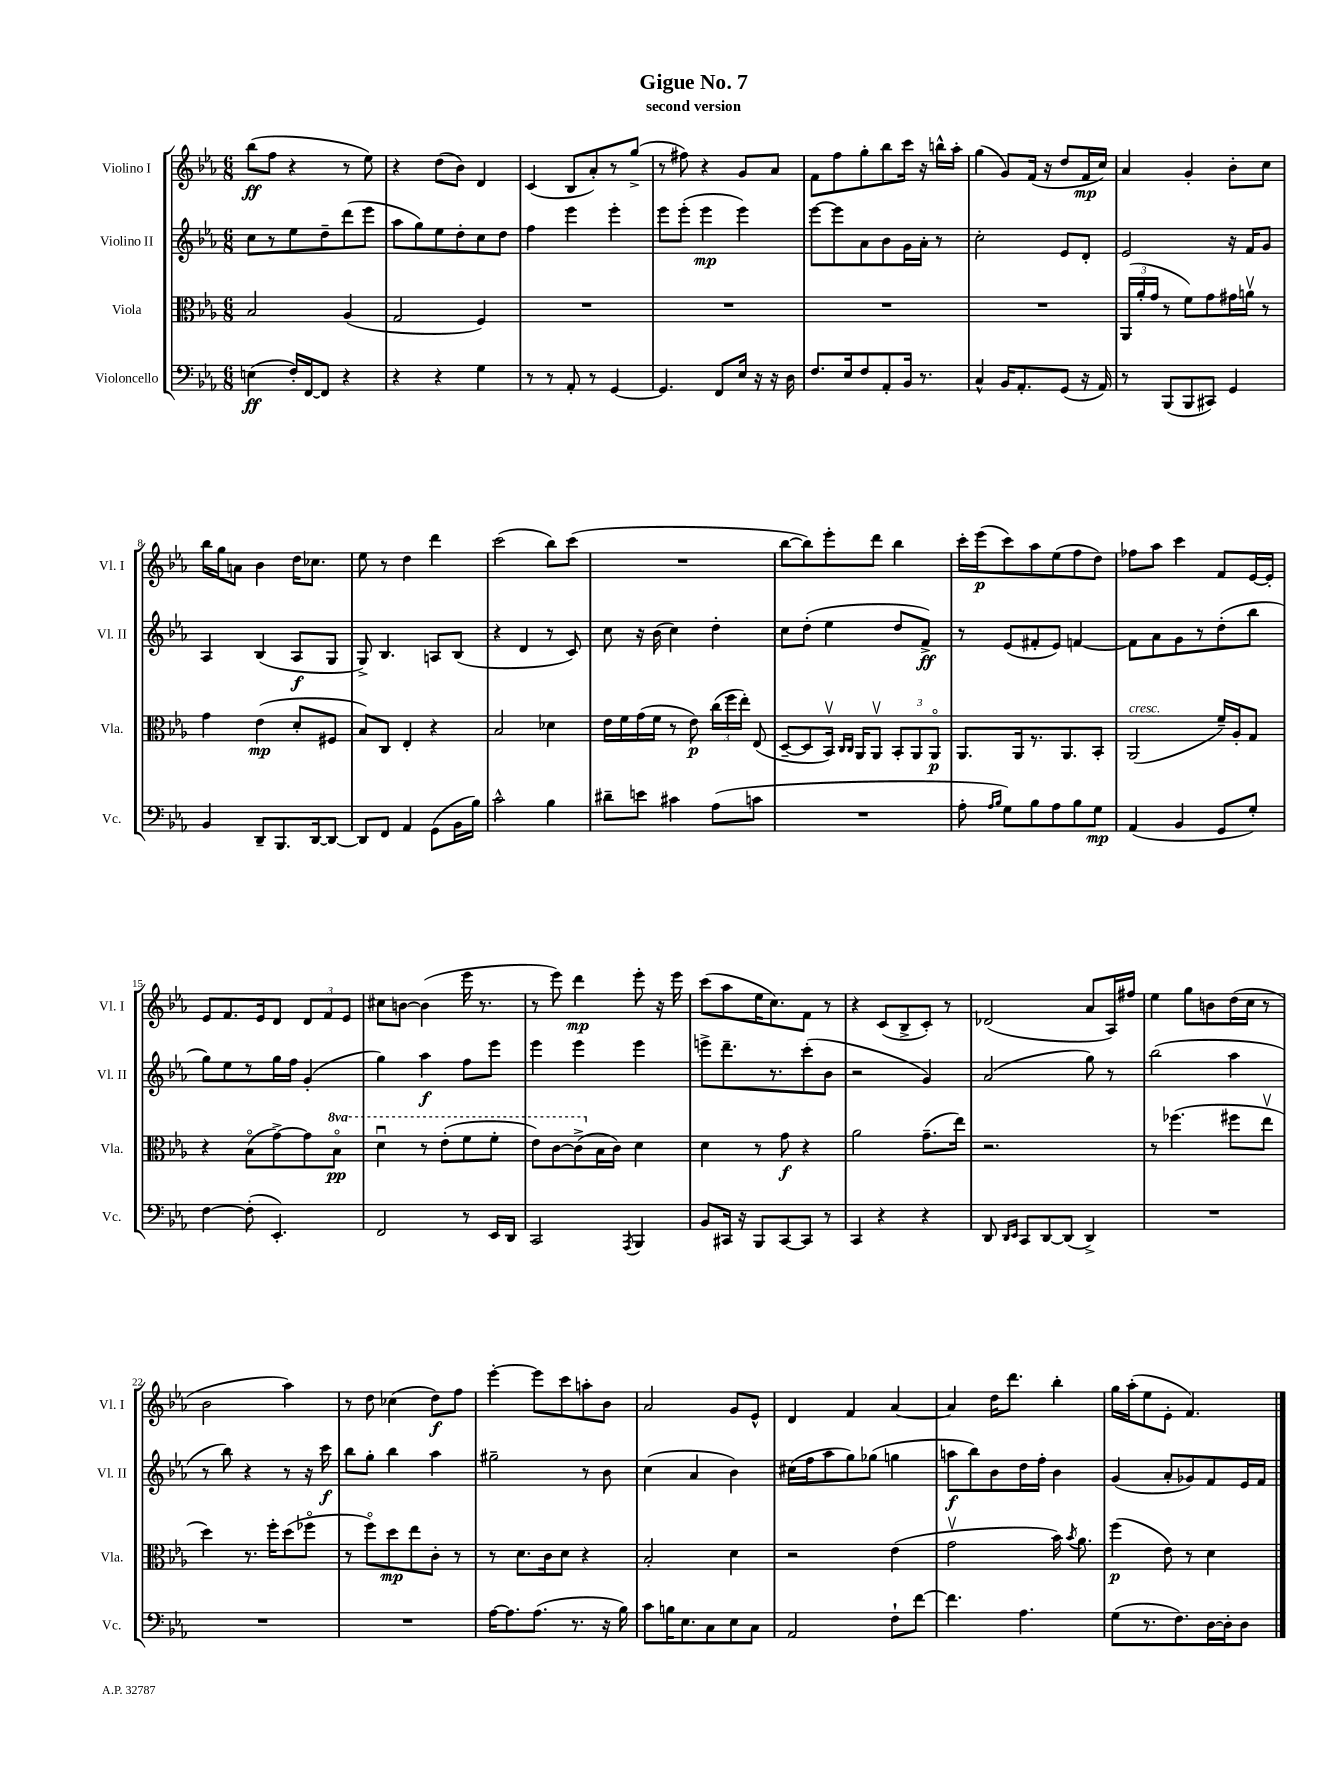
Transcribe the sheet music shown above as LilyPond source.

\header { title = "Gigue No. 7" subtitle = "second version" }
<<
\new StaffGroup <<
\new Staff = "s0" \with { instrumentName = "Violino I" shortInstrumentName = "Vl. I" } {
    \clef treble \key ees \major \numericTimeSignature \time 6/8
    \autoBeamOff bes''8[\ff( f''8] r4 r8 ees''8) |
    r4 d''8[( bes'8]) d'4 |
    c'4( bes8[ aes'8-.) r8 g''8]->( |
    r8 fis''8) r4 g'8[ aes'8] |
    f'8[ f''8 g''8-. bes''8 c'''16] r16 b''16[-^ aes''16]-. |
    g''4( g'8[) f'16]( r16 d''8[ f'16\mp c''16]) |
    aes'4 g'4-. bes'8[-. c''8] |
    bes''16[ g''16 a'8] bes'4 d''16[ ces''8.] |
    ees''8 r8 d''4 d'''4 |
    c'''2( bes''8[) c'''8]( |
    R2. |
    bes''8[~ bes''8) ees'''8-. d'''8] bes''4 |
    c'''16[-. ees'''16\p( c'''8) aes''8 ees''8( f''8 d''8]) |
    fes''8[ aes''8] c'''4 f'8[ ees'16~ ees'16]-. |
    ees'8[ f'8. ees'16 d'8] \tuplet 3/2 { d'8[ f'8 ees'8] } |
    cis''8[ b'8]~ b'4( ees'''16 r8. |
    r8 ees'''8) d'''4\mp ees'''8-. r16 ees'''16 |
    c'''8[( aes''8 ees''16 c''8.) f'8] r8 |
    r4 c'8[( bes8-> c'8]-.) r8 |
    des'2( aes'8[ aes16) fis''16] |
    ees''4 g''8[ b'8 d''16( c''16] r8 |
    bes'2 aes''4) |
    r8 d''8 ces''4( d''8[\f) f''8] |
    ees'''4~-. ees'''8[ c'''8 a''8-. bes'8] |
    aes'2 g'8[ ees'8]-^ |
    d'4 f'4 aes'4~ |
    aes'4 d''16[ d'''8.] bes''4-. |
    g''16[ aes''16-.( ees''8 ees'8]-. f'4.) \bar "|." |
}
\new Staff = "s1" \with { instrumentName = "Violino II" shortInstrumentName = "Vl. II" } {
    \clef treble \key ees \major \numericTimeSignature \time 6/8
    \autoBeamOff c''8[ r8 ees''8 d''8-- d'''8( ees'''8] |
    aes''8[ g''8) ees''8 d''8-. c''8 d''8] |
    f''4 ees'''4 ees'''4-. |
    ees'''8[ ees'''8]-.( ees'''4\mp ees'''4) |
    ees'''8[~ ees'''8 aes'8 bes'8 g'16 aes'16]-. r8 |
    c''2-. ees'8[ d'8]-. |
    ees'2 r16 f'16[ g'8] |
    aes4 bes4( aes8[\f g8] |
    g8->) bes4. a8[ bes8]( |
    r4 d'4 r8 c'8) |
    c''8 r16 bes'16( c''4) d''4-. |
    c''8[ d''8]-.( ees''4 d''8[ f'8]->\ff) |
    r8 ees'8[( fis'8-. ees'8]) f'4~ |
    f'8[ aes'8 g'8 r8 d''8-.( bes''8] |
    g''8[) ees''8 r8 g''16 f''16] g'4-.( |
    g''4) aes''4\f f''8[ ees'''8] |
    ees'''4 ees'''4 ees'''4 |
    e'''8[-> d'''8.-- r8. c'''8-.( bes'8] |
    r2 g'4) |
    aes'2( g''8) r8 |
    bes''2( aes''4 |
    r8 bes''8) r4 r8 r16 c'''16\f |
    bes''8[ g''8]-. bes''4 aes''4 |
    gis''2-- r8 bes'8 |
    c''4( aes'4 bes'4) |
    cis''16[( f''16 aes''8 g''8) ges''8]( g''4 |
    a''8[\f bes''8) bes'8 d''16 f''16]-. bes'4 |
    g'4( aes'8[-. ges'8) f'8 ees'16 f'16] \bar "|." |
}
\new Staff = "s2" \with { instrumentName = "Viola" shortInstrumentName = "Vla." } {
    \clef alto \key ees \major \numericTimeSignature \time 6/8 \set Staff.ottavationMarkups = #ottavation-simple-ordinals
    \autoBeamOff bes2 aes4( |
    g2 f4) |
    R2. |
    R2. |
    R2. |
    R2. |
    \tuplet 3/2 { aes,16[( aes'16-. g'16] } r8 f'8[) g'8 gis'16 a'16]\upbow r8 |
    g'4 ees'4\mp( d'8[-. fis8] |
    bes8[) c8] ees4-. r4 |
    bes2 des'4 |
    ees'16[ f'16 g'16( f'16] r8 ees'8\p) \tuplet 3/2 { c''16[( f''16 ees''16]-.) } ees8( |
    d8[~-- d8 bes,16]\upbow) \grace { c16[ c16] } aes,16[ aes,8]\upbow \tuplet 3/2 { bes,8[-. aes,8 aes,8]\flageolet\p } |
    aes,8.[ aes,16 r8. aes,8. bes,8]-. |
    aes,2^\markup { \italic "cresc." }( f'16[--) aes16-. g8] |
    r4 bes8[\flageolet( g'8~->) g'8 \ottava #1 bes'8]\flageolet\pp |
    d''4\downbow r8 ees''8[-.( f''8 f''8]-. |
    ees''8[) c''8~ c''8->( \ottava #0 bes16 c'16]) d'4 |
    d'4 r8 g'8\f r4 |
    aes'2 g'8.[--( ees''16]) |
    r2. |
    r8 fes''4.( fis''8[ ees''8]\upbow |
    d''4) r8. f''16[-. d''8( fes''8]\flageolet |
    r8 f''8[\flageolet) d''8\mp ees''8 c'8]-. r8 |
    r8 d'8.[ c'16 d'8] r4 |
    bes2-. d'4 |
    r2 ees'4( |
    g'2\upbow bes'16) \acciaccatura { bes'8 } aes'8. |
    f''4\p( ees'8) r8 d'4 \bar "|." |
}
\new Staff = "s3" \with { instrumentName = "Violoncello" shortInstrumentName = "Vc." } {
    \clef bass \key ees \major \numericTimeSignature \time 6/8
    \autoBeamOff e4\ff( f16[-.) f,16~ f,8] r4 |
    r4 r4 g4 |
    r8 r8 aes,8-. r8 g,4~ |
    g,4. f,8[ ees16] r16 r16 d16 |
    f8.[ ees16 f8 aes,8-. bes,16] r8. |
    c4-^ bes,16[ aes,8.-. g,8]( r16 aes,16) |
    r8 bes,,8[( bes,,8 cis,8]) g,4 |
    bes,4 d,8[-- bes,,8. d,16~ d,8]~ |
    d,8[ f,8] aes,4 g,8[( bes,16 bes16]) |
    c'2-^ bes4 |
    dis'8[-- e'8] cis'4 aes8[( c'8] |
    R2. |
    aes8-. \grace { aes16[ bes16] } g8[) bes8 aes8 bes8 g8]\mp |
    aes,4( bes,4 g,8[ g8]-.) |
    f4~ f8-.( ees,4.-.) |
    f,2 r8 ees,16[ d,16] |
    c,2 \acciaccatura { aes,,8 } bes,,4 |
    bes,8[ cis,16] r16 bes,,8[ cis,8~ cis,8] r8 |
    c,4 r4 r4 |
    d,8 \grace { d,16[ ees,16] } c,8[ d,8~ d,8]( d,4->) |
    R2. |
    R2. |
    R2. |
    aes16[~ aes8. aes8.]( r8. r16 bes16) |
    c'8[ b16 ees8. c8 ees8 c8] |
    aes,2 f8[-! f'8]~ |
    f'4. aes4. |
    g8[( r8. f8.) d16~ d16-. d8] \bar "|." |
}
>>
>>
